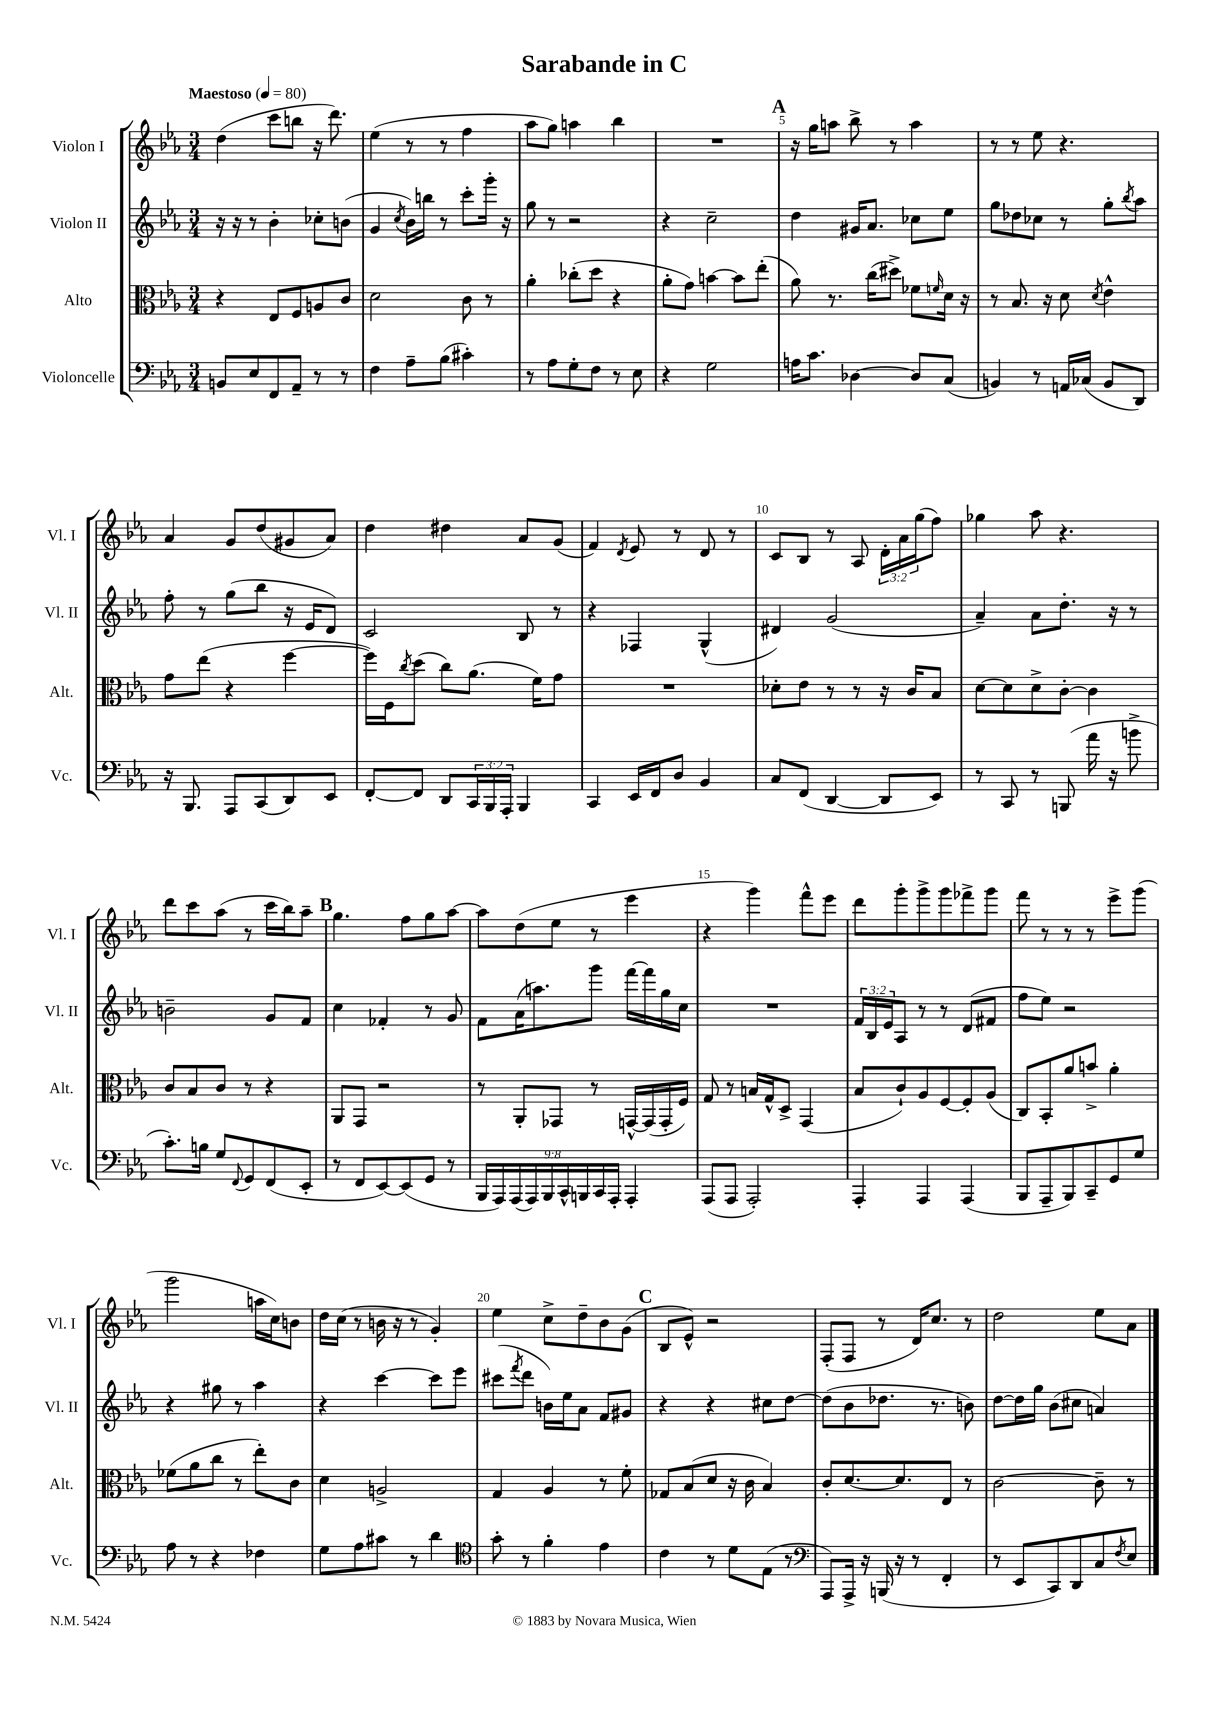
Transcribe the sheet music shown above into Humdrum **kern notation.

**kern	**kern	**kern	**kern
*staff4	*staff3	*staff2	*staff1
*clefF4	*clefC3	*clefG2	*clefG2
*k[b-e-a-]	*k[b-e-a-]	*k[b-e-a-]	*k[b-e-a-]
*M3/4	*M3/4	*M3/4	*M3/4
*MM80	*MM80	*MM80	*MM80
8BB	4r	16r	(4dd
.	.	16r	.
8E-	.	8r	.
8FF	8E-	4b-'	8ccc
8AA-~	8F	.	8bb
8r	8A	8cc-'	16r
.	.	.	8.ddd)
8r	8c	(8b	.
=	=	=	=
4F	2d	4g	(4ee-
.	.	8qcc	.
8A-~	.	16b-)	8r
.	.	16bb	.
(8B-	.	8r	8r
4c#')	8c	8ccc'	4ff
.	8r	16ggg'	.
.	.	16r	.
=	=	=	=
8r	4a-'	8gg	8aa-
8A-	.	8r	8gg)
8G'	(8cc-'	2r	4aa
8F	8dd	.	.
8r	4r	.	4bb-
8E-	.	.	.
=	=	=	=
4r	8a-'	4r	2.r
.	8g)	.	.
2G	[4b	2cc~	.
.	8b]	.	.
.	(8ee-'	.	.
=	=	=	=
16A	8a-)	4dd	16r
8.c	.	.	16gg
.	8.r	.	8aa
[4D-	.	16g#	8bb-^
.	(16cc	8.a-	.
.	8dd#^)	.	8r
8D-]	8f-	8cc-	4aa
.	16qqf	.	.
(8C	16d	8ee-	.
.	16r	.	.
=	=	=	=
4BB)	8r	8gg	8r
.	8.B-	8dd-	8r
8r	.	8cc-	8ee-
.	16r	.	.
16AA	8d	8r	4.r
(16C-	.	.	.
.	8qd	.	.
8BB	4e-^^	8gg'	.
.	.	8qbb-	.
8DD)	.	8aa-	.
=	=	=	=
16r	8g	8ff'	4a-
8.BBB-	.	.	.
.	(8ee-	8r	.
8AAA-	4r	(8gg	8g
(8CC	.	8bb-	(8dd
8DD)	[4ff	16r	8g#
.	.	16e-	.
8EE-	.	8d)	8a-)
=	=	=	=
[8FF'	16ff])	2c	4dd
.	16F	.	.
.	8qcc	.	.
8FF]	(8dd	.	.
8DD	8cc)	.	4dd#
24CC	(8.a-	.	.
24BBB-	.	.	.
24AAA-'	.	.	.
4BBB-	.	8B-	8a-
.	16f)	.	.
.	8g	8r	(8g
=	=	=	=
4CC	2.r	4r	4f)
.	.	.	8qd
16EE-	.	4F-	8e-
16FF	.	.	.
8D	.	.	8r
4BB-	.	(4G^^	8d
.	.	.	8r
=	=	=	=
8C	8d-'	4d#)	8c
(8FF	8e-	.	8B-
[4DD	8r	(2g	8r
.	8r	.	8A-
8DD]	16r	.	24d'
.	.	.	24a-
.	16c	.	.
.	.	.	(24gg
8EE-)	8B-	.	8ff)
=	=	=	=
8r	[8d	4a-~)	4gg-
8CC	8d]	.	.
8r	8d^	8a-	8aa-
(8BBB	[8c'	8.dd'	4.r
16a-	4c]	.	.
16r	.	16r	.
8b^	.	8r	.
=	=	=	=
8.c')	8c	2b~	8ddd
.	8B-	.	8ccc
16B	.	.	.
8G	8c	.	(8aa-
8qqFF	.	.	.
8GG	8r	.	8r
(8FF	4r	8g	16ccc
.	.	.	16bb-)
8EE-'	.	8f	8aa-~
=	=	=	=
8r	8AA-	4cc	4.gg
8FF	8GG	.	.
[8EE-)	2r	4f-'	.
(8EE-]	.	.	8ff
8GG	.	8r	8gg
8r	.	8g	[8aa-
=	=	=	=
18BBB-	8r	8f	8aa-]
18AAA-)	.	.	.
(18AAA-	.	.	.
.	8AA-'	(16a-	(8dd
18AAA-)	.	.	.
.	.	8.aa)	.
18BBB-	.	.	.
.	8GG-	.	8ee-
18CC^^	.	.	.
18BBB	.	.	.
.	8r	8ggg	8r
18CC	.	.	.
18AAA-'	.	.	.
4AAA-'	[16GG^^	[16fff	4eee-
.	(16GG]	16fff]	.
.	16GG'	16gg	.
.	16F)	16cc	.
=	=	=	=
(8AAA-	8G	2.r	4r
8AAA-	8r	.	.
2AAA-')	16B	.	4ggg)
.	16G^^	.	.
.	8D^	.	.
.	(4GG	.	8fff^^
.	.	.	8eee-
=	=	=	=
4AAA-'	8B-	24f	8ddd
.	.	24B-	.
.	.	24e-	.
.	8c`)	8A-	8ggg'
4AAA-	8A-	8r	8ggg^
.	[8F	8r	8ggg
(4AAA-	8F']	(8d	8fff-^
.	(8A-	8f#	8ggg
=	=	=	=
8BBB-	8C)	8ff	8fff
8AAA-~	8BB-'	8ee-)	8r
8BBB-)	8a-	2r	8r
8CC~	8b^	.	8r
8GG	4a-'	.	8eee-^
8G	.	.	(8ggg
=	=	=	=
8A-	(8f-	4r	2ggg
8r	8a-	.	.
4r	8cc	8gg#	.
.	8r	8r	.
4F-	8ee-')	4aa-	16aa
.	.	.	16cc)
.	8c	.	8b
=	=	=	=
8G	4d	4r	16dd
.	.	.	(16cc
8A-	.	.	8r
8c#	2A^	[4ccc	16b
.	.	.	16r
8r	.	.	8r
4d	.	8ccc]	4g')
.	.	8eee-	.
=	=	=	=
*clefC4	*	*	*
8g'	4G	(8ccc#	4ee-
.	.	8qfff	.
8r	.	8ddd	.
4f'	4A-	16b)	8cc^
.	.	16ee-	.
.	.	8a-	8dd~
4e-	8r	8f	8b-
.	8f'	8g#	(8g
=	=	=	=
4c	8G-	4r	8B-
.	(8B-	.	8e-^^)
8r	8d	4r	2r
8d	16r	.	.
.	16c	.	.
(8E-	4B-)	8cc#	.
8r	.	[8dd	.
=	=	=	=
*clefF4	*	*	*
8AAA-)	8c'	(8dd]	(8F'
16AAA-^	[8.d	8b-	8F
16r	.	.	.
(16BBB	.	8.dd-	8r
16r	8.d]	.	.
8r	.	.	16d)
.	.	8.r	8.cc
4FF'	8E-	.	.
.	8r	8b)	8r
=	=	=	=
8r	[2c	[8dd	2dd
8EE-	.	16dd]	.
.	.	16gg	.
8CC)	.	(8b-	.
8DD	.	8cc#	.
8C	8c~]	4a)	8ee-
8qF	.	.	.
8E-	8r	.	8a-
==	==	==	==
*-	*-	*-	*-
